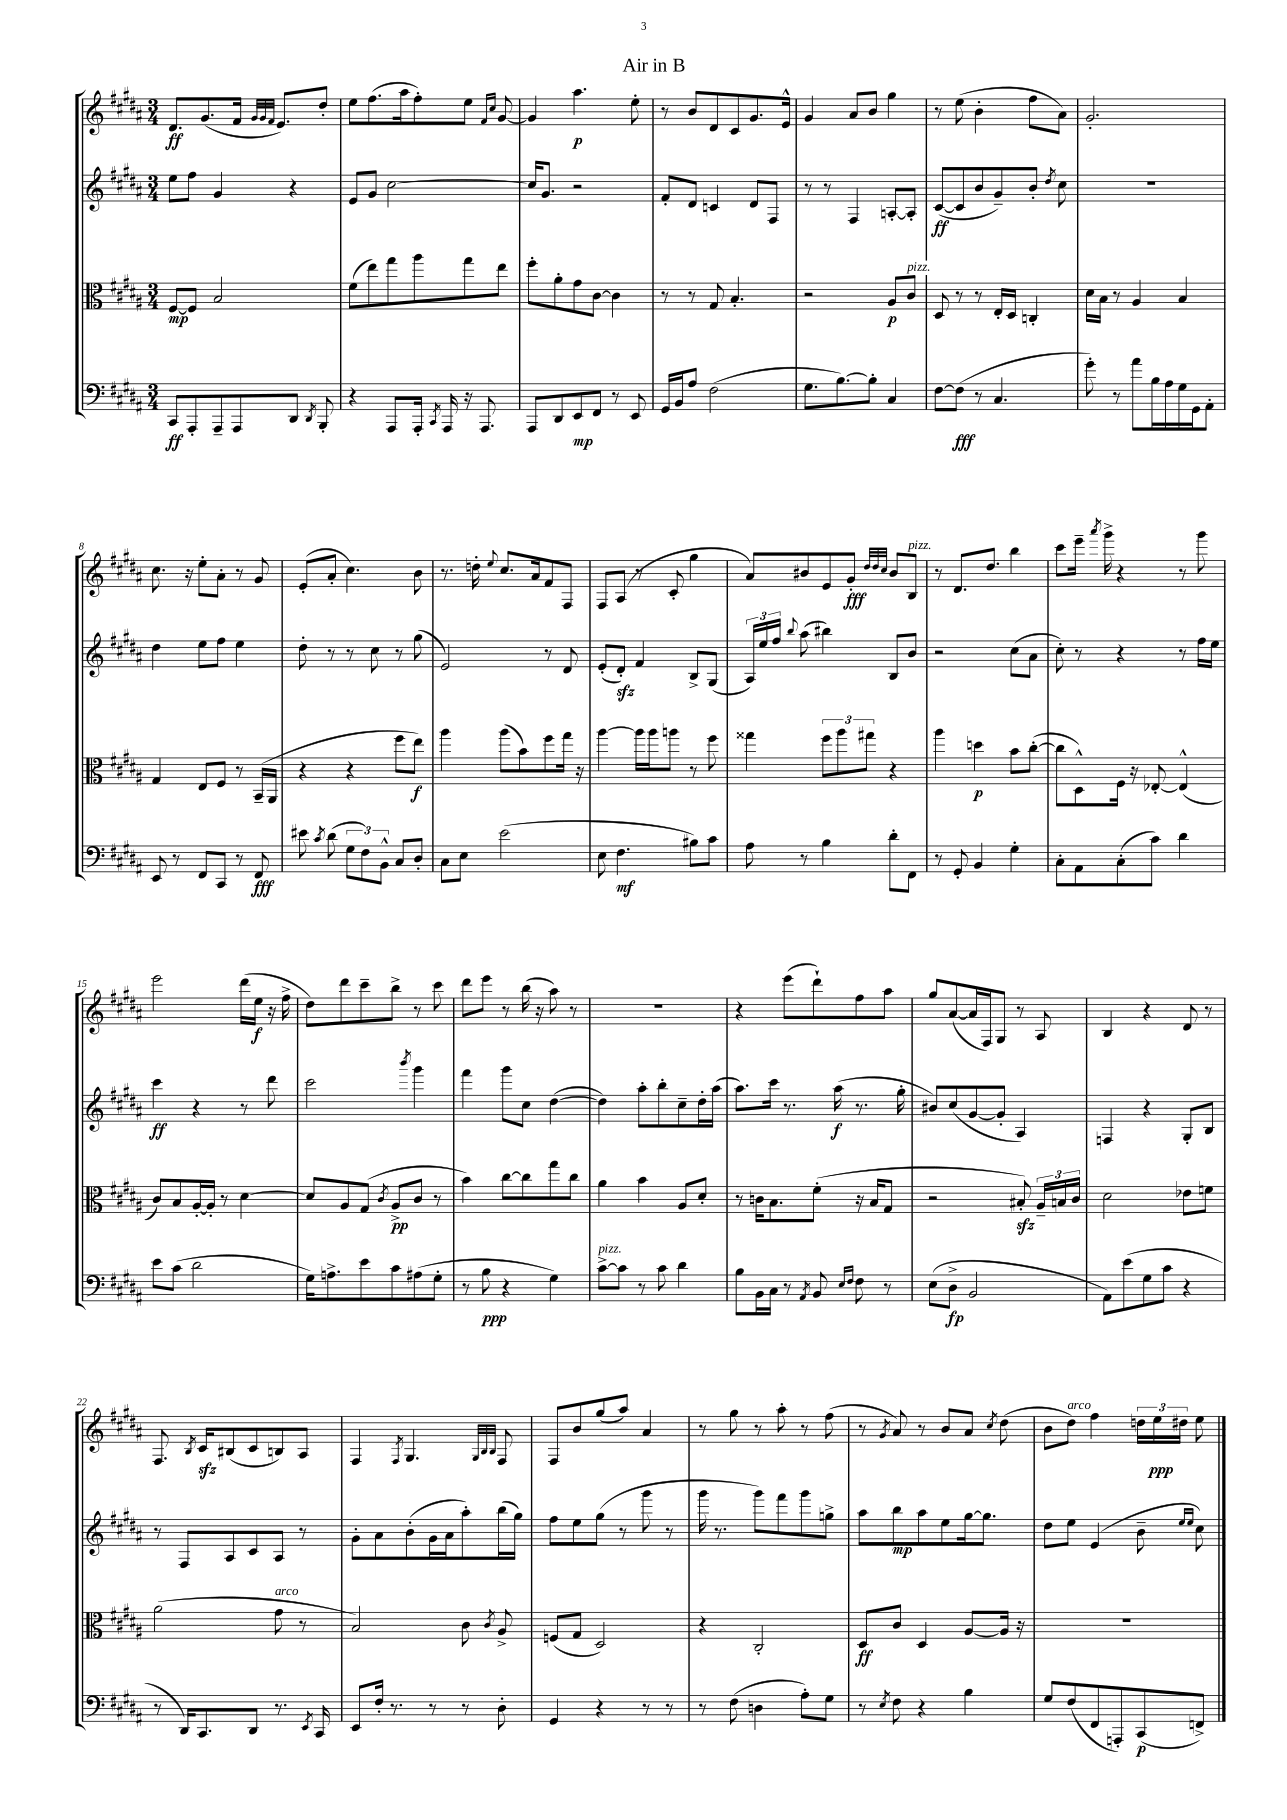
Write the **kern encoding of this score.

**kern	**kern	**kern	**kern
*staff4	*staff3	*staff2	*staff1
*clefF4	*clefC3	*clefG2	*clefG2
*k[f#c#g#d#a#]	*k[f#c#g#d#a#]	*k[f#c#g#d#a#]	*k[f#c#g#d#a#]
*M3/4	*M3/4	*M3/4	*M3/4
8CC#	[8F#	8ee	8.d#
8AAA#'	8F#]	8ff#	.
.	.	.	(8.g#
8AAA#~	2B	4g#	.
8AAA#	.	.	16f#
.	.	.	32qqg#
.	.	.	32qqg#
.	.	.	32qqf#
.	.	.	8.e)
8DD#	.	4r	.
8qDD#	.	.	.
8BBB'	.	.	8dd#'
=	=	=	=
4r	(8f#	8e	8ee
.	8ee)	8g#	(8.ff#
8AAA#	8gg#	[2cc#	.
.	.	.	16aa#
16AAA#'	8aa#	.	8ff#')
8qCC#	.	.	.
16AAA#	.	.	.
16r	8gg#	.	8ee
8.AAA#	.	.	.
.	.	.	16qqf#
.	.	.	16qqcc#
.	8ee	.	[8g#
=	=	=	=
8AAA#	8ff#'	16cc#]	4g#]
.	.	8.g#	.
8DD#	8a#'	.	.
8EE	8g#	2r	4.aa#
8FF#	[8c#	.	.
8r	4c#]	.	.
8EE	.	.	8ee'
=	=	=	=
16GG#	8r	8f#'	8r
16BB	.	.	.
8A#	8r	8d#	8b
(2F#	8G#	4c	8d#
.	4.B'	.	8c#
.	.	8d#	8.g#
.	.	8F#	.
.	.	.	16e^^
=	=	=	=
8.G#	2r	8r	4g#
.	.	8r	.
[8.B)	.	.	.
.	.	4F#	8a#
8B']	.	.	8b
4C#	8A#	[8A'	4gg#
.	8c#	8A']	.
=	=	=	=
[8F#	8D#	([8c#	8r
(8F#]	8r	8c#]	(8ee
8r	8r	8b	4b'
4.C#	16E'	8g#~)	.
.	16D#	.	.
.	4C'	8b'	8ff#
.	.	8qdd#	.
.	.	8cc#	8a#)
=	=	=	=
8g#')	16d#	2.r	2.g#'
.	16B	.	.
8r	8r	.	.
8a#	4A#	.	.
16B	.	.	.
16A#	.	.	.
16G#	4B	.	.
16GG#	.	.	.
8AA#'	.	.	.
=	=	=	=
8EE	4G#	4dd#	8.cc#
8r	.	.	.
.	.	.	16r
8FF#	8E	8ee	8ee'
8CC#	8F#	8ff#	8a#'
8r	8r	4ee	8r
8FF#	(16BB~	.	8g#
.	16AA#	.	.
=	=	=	=
8e#	4r	8dd#'	(8e'
8qc#	.	.	.
(8d#	.	8r	8a#'
12G#	4r	8r	4.cc#)
12F#)	.	.	.
.	.	8cc#	.
12BB^^	.	.	.
8C#	8ff#	8r	.
8D#'	8ee)	(8gg#	8b
=	=	=	=
8C#	4aa#	2e)	8.r
8E	.	.	.
.	.	.	16dd'
.	.	.	8qqee
(2e	(8aa#	.	8.cc#
.	8b)	.	.
.	.	.	16a#
.	8ff#	8r	8f#
.	16gg#	8d#	8F#
.	16r	.	.
=	=	=	=
8E	[4aa#	(8e'	8F#
4.F#	.	8d#')	(8A#
.	16aa#]	4f#	8r
.	16aa#	.	.
.	8aa	.	8c#'
8B#)	8r	8B^	4gg#
8c#	8ff#	(8G#	.
=	=	=	=
8A#	4gg##	24A#)	8a#)
.	.	24ee	.
.	.	24ff#	.
.	.	8qqbb	.
8r	.	(8aa#	8b#
4B	12ff#	4bb#)	8e
.	12aa#	.	.
.	.	.	8g#'
.	12gg#	.	.
.	.	.	32qqdd#
.	.	.	32qqdd#
.	.	.	32qqcc#
8d#'	4r	8B	8b#
8FF#	.	8b	8B
=	=	=	=
8r	4aa#	2r	8r
8GG#'	.	.	8.d#
4BB	4dd	.	.
.	.	.	8.dd#
4G#'	8b	(8cc#	4bb
.	([8cc#'	8a#	.
=	=	=	=
8C#'	8cc#]	8cc#')	8ccc#
8AA#	8D#^^)	8r	16eee~
.	.	.	8qaaa#
.	.	.	16ggg#^
(8C#'	16F#	4r	4r
.	16r	.	.
8c#)	[8E-'	.	.
4d#	(4E-^^]	8r	8r
.	.	16ff#	8ggg#
.	.	16ee	.
=	=	=	=
8e	8c#)	4ccc#	2eee
(8c#	8B	.	.
2d#	[16A#'	4r	.
.	16A#']	.	.
.	8r	.	.
.	[4d#	8r	(16ddd#
.	.	.	16ee
.	.	8ddd#	16r
.	.	.	16ff#^
=	=	=	=
16G#)	8d#]	2ccc#	8dd#)
8.A^	.	.	.
.	8A#	.	8ddd#
8e	(8G#	.	8ccc#~
.	8qc#	.	.
8c#	8A#^	.	8bb^
.	.	8qbbb	.
(8A#	8c#	4ggg#	8r
8G#'	8r	.	8ccc#
=	=	=	=
8r	4b)	4fff#	8ddd#
8B	.	.	8eee
4r	[8cc#	8ggg#	8r
.	8cc#]	8cc#	(16bb
.	.	.	16r
4G#)	8gg#	([4dd#	8aa#)
.	8cc#	.	8r
=	=	=	=
[8c#^	4a#	4dd#])	2.r
8c#]	.	.	.
8r	4b	8aa#'	.
8c#	.	8bb'	.
4d#	8A#	8cc#~	.
.	8d#'	16dd#'	.
.	.	(16aa#	.
=	=	=	=
8B	8r	8.aa#)	4r
16BB	16c	.	.
16C#	8.B	16ccc#	.
8r	.	8.r	(8eee
8qAA#	.	.	.
8BB	(8f#'	.	8ddd#`)
.	.	(16aa#	.
16qqE	.	.	.
16qqF#	.	.	.
8F#	16r	8.r	8ff#
.	16B	.	.
8r	8G#	.	8aa#
.	.	16gg#'	.
=	=	=	=
(8E	2r	8b#)	8gg#
8D#^	.	(8cc#	([8a#
2BB	.	[8g#	16a#]
.	.	.	16F#)
.	.	8g#']	8G#
.	8B#')	4A#)	8r
.	24A#~	.	8A#
.	24B	.	.
.	24c#	.	.
=	=	=	=
8AA#)	2d#	4F	4B
(8e	.	.	.
8G#	.	4r	4r
8c#	.	.	.
4r	8e-	8G#'	8d#
.	8f	8B	8r
=	=	=	=
8r	(2a#	8r	8.F#
16DD#)	.	8F#	.
.	.	.	8qB
8.CC#	.	.	16c#
.	.	8A#	(8B#
8DD#	.	8c#	8c#
8.r	8g#	8A#	8B)
.	8r	8r	8A#
8qEE	.	.	.
16CC#	.	.	.
=	=	=	=
8EE	2B)	8g#'	4F#
16F#'	.	8a#	.
8.r	.	.	.
.	.	.	8qF#
.	.	(8b'	4.G#
8r	.	16g#	.
.	.	16a#	.
8r	8c#	8aa#')	.
.	.	.	32qqG#
.	.	.	32qqB
.	8qc#	.	32qqB
8D#'	8A#^	(16bb	8F#
.	.	16gg#)	.
=	=	=	=
4GG#	(8F	8ff#	8F#
.	8G#	8ee	8b
4r	2D#)	(8gg#	(8gg#
.	.	8r	8aa#)
8r	.	8ggg#	4a#
8r	.	8r	.
=	=	=	=
8r	4r	16ggg#	8r
.	.	8.r	.
(8F#	.	.	8gg#
4D	2C#'	8ggg#)	8r
.	.	8fff#	8aa#'
8A#')	.	8ggg#	8r
8G#	.	8gg^	(8ff#
=	=	=	=
8r	8D#	8aa#	8r
8qE	.	.	8qg#
8F#	8c#	8bb	8a#)
4r	4D#	8aa#	8r
.	.	8ee	8b
4B	[8A#	[16gg#	8a#
.	.	8.gg#]	.
.	.	.	8qcc#
.	16A#]	.	(8dd#
.	16r	.	.
=	=	=	=
8G#	2.r	8dd#	8b
(8F#	.	8ee	8dd#)
8FF#	.	(4e	4ff#
8AAA')	.	.	.
(8CC#	.	8b~	24dd
.	.	.	24ee
.	.	.	24dd#
.	.	16qqee	.
.	.	16qqee	.
8FF^)	.	8cc#)	8ee
==	==	==	==
*-	*-	*-	*-
